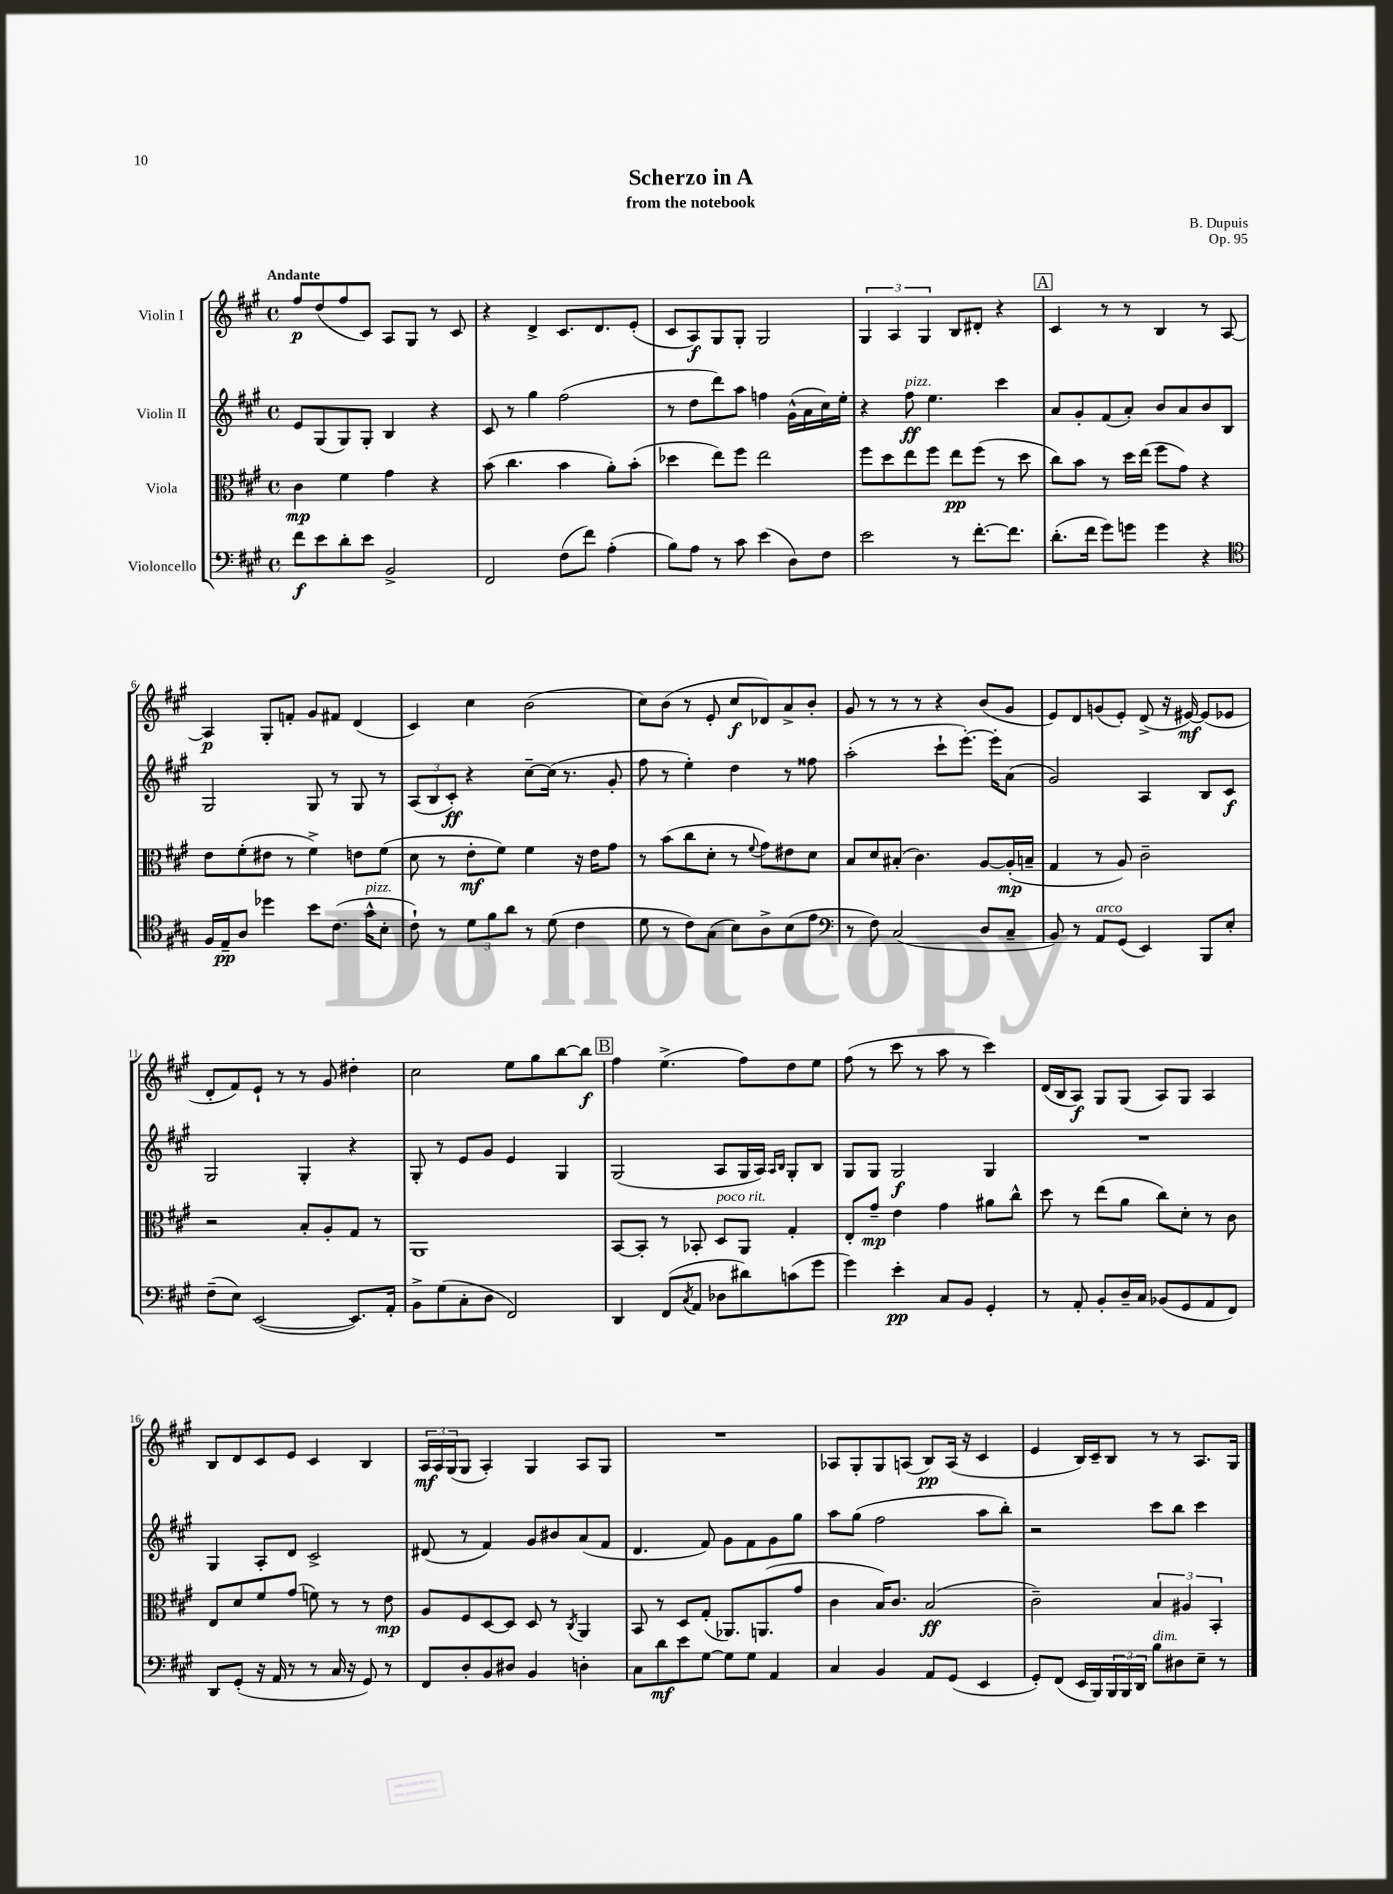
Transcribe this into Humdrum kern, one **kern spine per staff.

**kern	**kern	**kern	**kern
*staff4	*staff3	*staff2	*staff1
*clefF4	*clefC3	*clefG2	*clefG2
*k[f#c#g#]	*k[f#c#g#]	*k[f#c#g#]	*k[f#c#g#]
*M4/4	*M4/4	*M4/4	*M4/4
*met(c)	*met(c)	*met(c)	*met(c)
8f#	4c#	8e	8ff#
8e	.	(8G#	(8dd
8d'	4f#	8G#)	8ff#
8e	.	8G#'	8c#)
2BB^	4g#	4B	8A
.	.	.	8G#
.	4r	4r	8r
.	.	.	8c#
=	=	=	=
2FF#	(8b	8c#	4r
.	4.cc#	8r	.
.	.	4gg#	4d^
(8F#	4b	(2ff#	8.c#
8f#)	.	.	.
.	.	.	8.d
(4A'	8a')	.	.
.	(8b'	.	(8e'
=	=	=	=
8B)	4dd-	8r	8c#
8A	.	8dd	8A)
8r	8ee)	8ddd)	8G#
8c#	8ff#	8aa	8G#'
(4e	2ee	4ff	2G#
8D)	.	(16g#^^	.
.	.	16a	.
8F#	.	16cc#)	.
.	.	16ee'	.
=	=	=	=
2e	8ff#	4r	6G#
.	8dd	.	.
.	.	.	6A
.	8ee	8ff#	.
.	.	.	6G#
.	8ff#	4.ee	.
8r	8ee	.	8B
[8.f#'	(8ff#	.	8d#'
.	8r	4ccc#	4r
8.f#]	.	.	.
.	8dd	.	.
=	=	=	=
(8.d'	8cc#)	8a	4c#
.	8b	8g#'	.
16f#	.	.	.
8g#)	8r	(8f#	8r
8g	16dd	8a')	8r
.	(16ee	.	.
4g	8ff#	8b	4B
.	8g#)	8a	.
4r	4r	8b	8r
.	.	8B	[8A
=	=	=	=
*clefC4	*	*	*
16F#	8e	2G#	4A]
16E~	.	.	.
8A	(8f#'	.	.
4dd-	8e#	.	8G#'
.	8r	.	8f'
8b	4f#^)	8G#	8g#
(8.c#	.	8r	8f#
.	8e	8G#	(4d
16g#^^	.	.	.
8B'	(8f#	8r	.
=	=	=	=
8c#`)	8d	(12A	4c#)
.	.	12B	.
8r	8r	.	.
.	.	12c#')	.
12d	8e'	4r	4cc#
12f#	.	.	.
.	8f#)	.	.
12a	.	.	.
8r	4f#	[8cc#~	(2b
(8d	.	(16cc#]	.
.	.	8.r	.
4c#	16r	.	.
.	16e	.	.
.	8g#	8g#'	.
=	=	=	=
8d	8r	8ff#	8cc#)
8r	(8b	8r	(8b
8c#)	8cc#	4ee')	8r
(8G#	8d'	.	8e'
8B)	8r	4dd	8cc#
.	8qqf#	.	.
8A^	8g#)	.	8d-)
(8B	8e#	8r	8a^
8e	8d	8ff##	8b'
=	=	=	=
*clefF4	*	*	*
8r	8B	(2aa'	8g#
8F#)	8d	.	8r
(2C#	(8B#'	.	8r
.	4.c#)	.	8r
.	.	8ccc#`	4r
.	.	[8.eee')	.
8D	[8A	.	(8b
.	.	16eee']	.
8C#~	(16A']	(8a	8g#
.	16B~	.	.
=	=	=	=
8BB)	4G#	2g#)	8e)
8r	.	.	8d
8AA	8r	.	(8g
(8GG#	8A)	.	8e')
4EE)	2c#~	4A	(8d^
.	.	.	16r
.	.	.	[16e#)
8BBB	.	8B	(8e#]
8E'	.	8c#	8e-
=	=	=	=
(8F#~	2r	2G#	8d'
8E)	.	.	8f#)
([2EE	.	.	8e`
.	.	.	8r
.	8B'	4G#'	8r
.	8A'	.	8g#
8.EE])	8G#	4r	4dd#'
.	8r	.	.
16AA'	.	.	.
=	=	=	=
8BB^	1AA	8G#'	2cc#
(8G#	.	8r	.
8C#'	.	8e	.
8D	.	8g#	.
2FF#)	.	4e	8ee
.	.	.	8gg#
.	.	4G#	[8bb
.	.	.	8bb]
=	=	=	=
4DD	[8BB	(2G#	4ff#
.	8BB']	.	.
(8FF#	8r	.	(4.ee^
8qC#	.	.	.
8AA	8BB-'	.	.
8D-	8D	8A	.
8d#)	8AA	16G#	8ff#)
.	.	16A)	.
.	.	16qqA	.
.	.	16qqB	.
(8c	4G#'	8G#'	8dd
8g#	.	8B	8ee
=	=	=	=
4g#)	8E'	8G#	(8ff#
.	8g#~	8G#	8r
4e'	4e	2G#	8ccc#
.	.	.	8r
8C#	4g#	.	8aa
8BB	.	.	8r
4GG#'	8a#	4G#	4ccc#)
.	8cc#^^	.	.
=	=	=	=
8r	8dd	1r	(16d
.	.	.	16B
8AA'	8r	.	8A)
8BB'	(8ee	.	8G#
16D~	8a	.	(8G#
16C#	.	.	.
(8BB-	8cc#)	.	8A)
8GG#	8d'	.	8G#
8AA	8r	.	4A
8FF#)	8c#	.	.
=	=	=	=
8DD	8E	4G#	8B
(8GG#'	8d	.	8d
16r	8f#	8A'	8c#
16AA	.	.	.
8r	(8g#	8d	8e
8r	8f)	2c#^	4c#
16C#	8r	.	.
16r	.	.	.
8GG#)	8r	.	4B
8r	8e	.	.
=	=	=	=
8FF#	8A	(8d#	24A
.	.	.	24A
.	.	.	(24G#
8D'	8F#	8r	8G#
8BB	[8D	4f#)	4A')
8D#	8D]	.	.
4BB	8D	8g#	4G#
.	8r	8b#	.
.	8qC#	.	.
4D'	4AA	(8a	8A
.	.	8f#	8G#
=	=	=	=
8C#	8BB	4.d	1r
8d	8r	.	.
8e	8D	.	.
[8G#	(8G#'	8f#)	.
8G#]	8.AA-)	8g#	.
8G#	.	8f#	.
.	(8.AA	.	.
4AA	.	8g#	.
.	8g#	8gg#	.
=	=	=	=
4C#	4c#	8aa	8A-
.	.	(8gg#	8G#'
4BB	16B)	2ff#	8G#
.	8.c#	.	.
.	.	.	(8A
8AA	(2B	.	8B)
(8GG#	.	.	(16A
.	.	.	16r
4EE	.	8aa	4c#
.	.	8bb')	.
=	=	=	=
8GG#')	2c#~)	2r	4e
(8FF#	.	.	.
16EE	.	.	16B)
16BBB)	.	.	16c#~
24BBB	.	.	8B
24BBB	.	.	.
24DD	.	.	.
8B	6B	8ccc#	8r
8D#	.	8bb	8r
.	6A#	.	.
8E~	.	4ccc#	8.A
.	6BB'	.	.
8r	.	.	.
.	.	.	16G#
==	==	==	==
*-	*-	*-	*-
